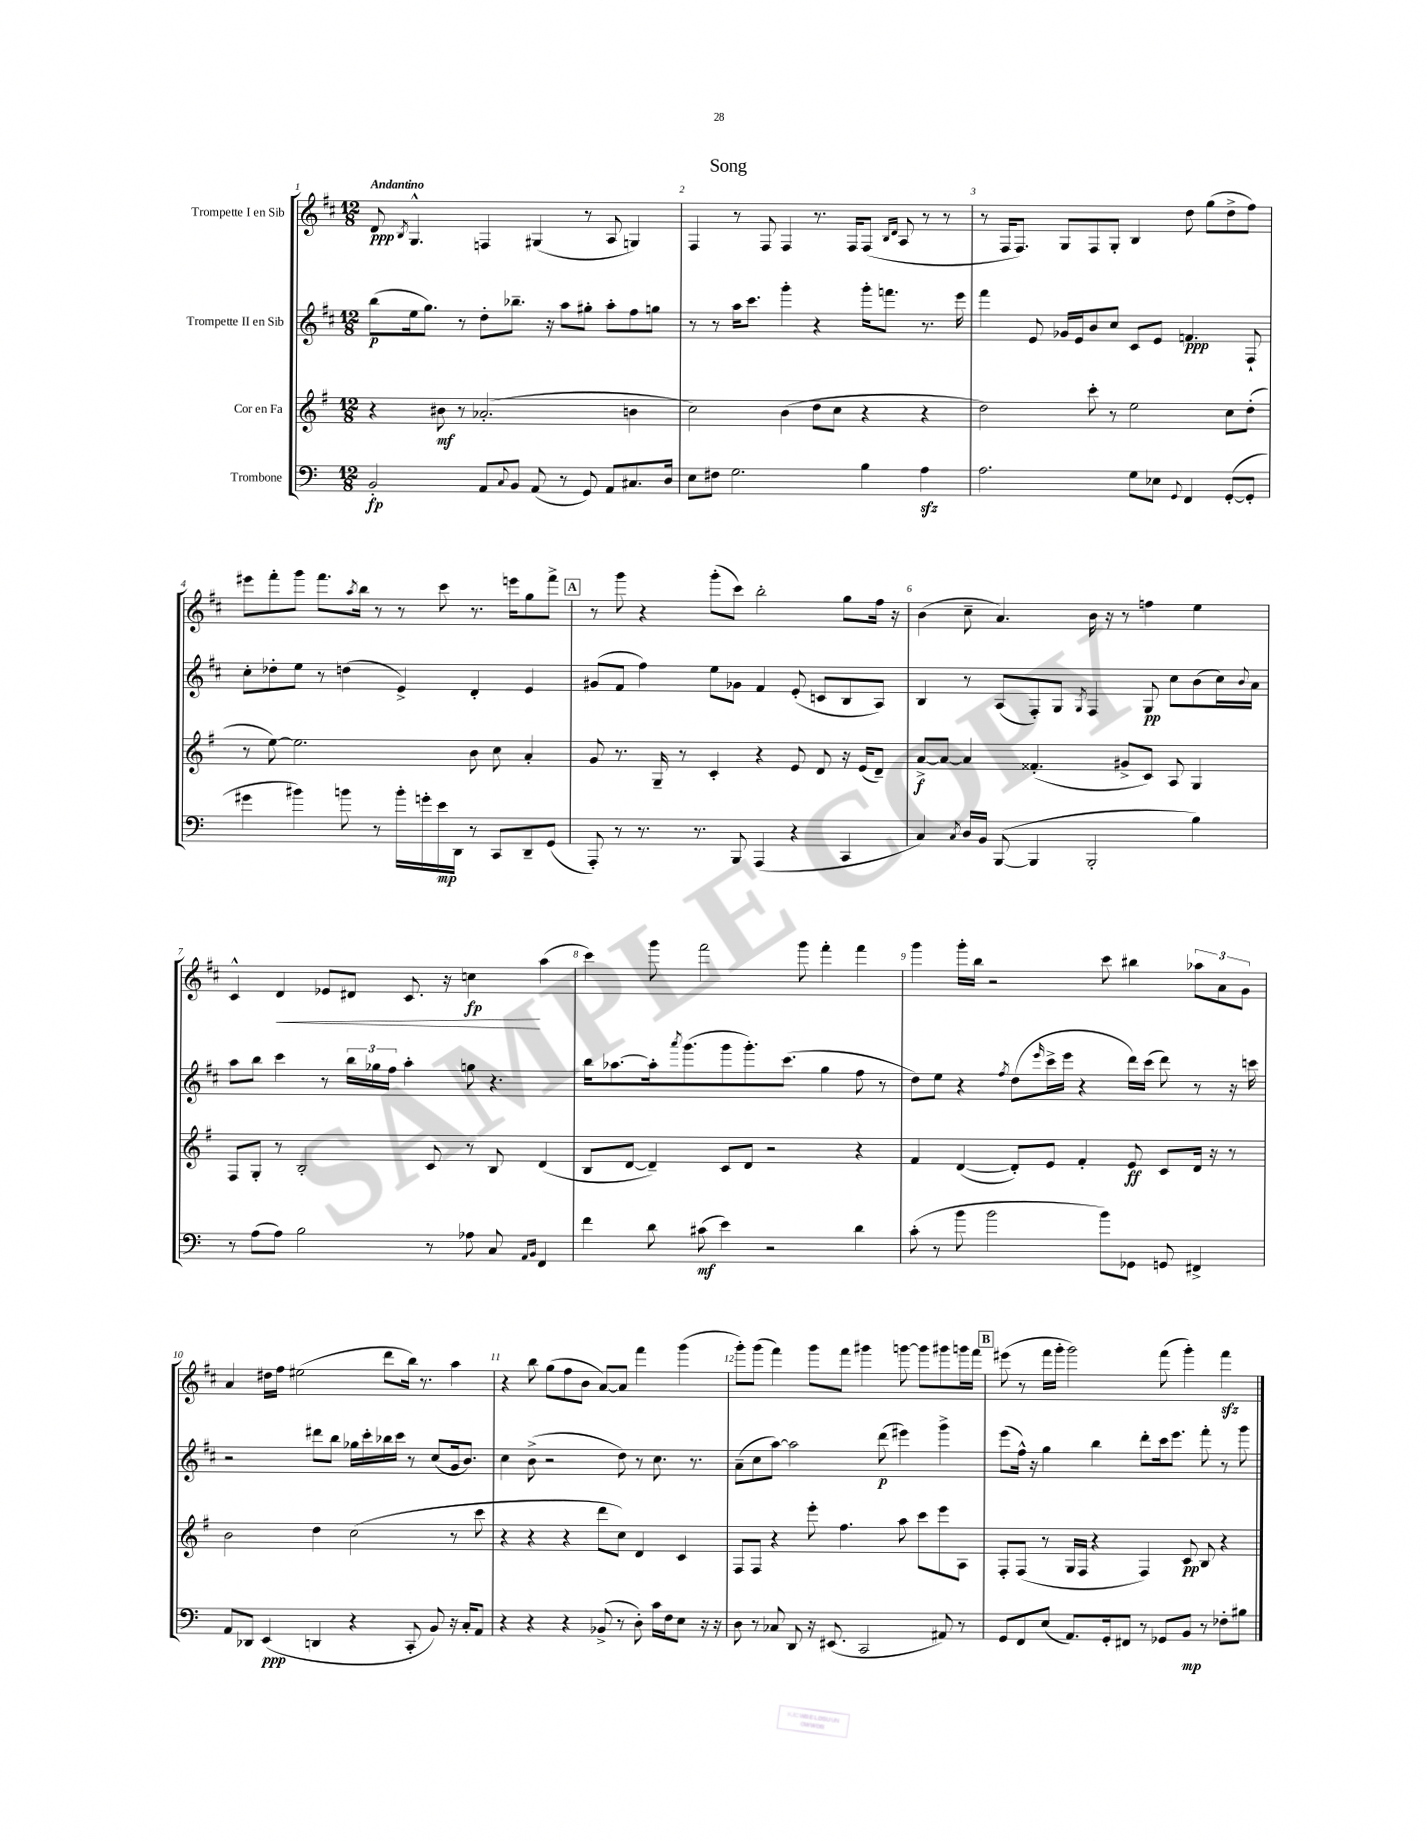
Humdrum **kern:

**kern	**dynam	**kern	**dynam	**kern	**dynam	**kern	**dynam
*part4	*part4	*part3	*part3	*part2	*part2	*part1	*part1
*staff4	*staff4	*staff3	*staff3	*staff2	*staff2	*staff1	*staff1
*I"Trombone	*	*I"Cor en Fa	*	*I"Trompette II en Sib	*	*I"Trompette I en Sib	*
*clefF4	*	*clefG2	*	*clefG2	*	*clefG2	*
*k[]	*	*k[f#]	*	*k[f#c#]	*	*k[f#c#]	*
*M12/8	*	*M12/8	*	*M12/8	*	*M12/8	*
=1	=1	=1	=1	=1	=1	=1	=1
!	!	!	!	!	!	!LO:TX:a:B:t=Andantino	!
2BB'/	fp	4r	.	(8bb\L	p	8d/	ppp
.	.	.	.	.	.	8qB/	.
.	.	.	.	16ee\k	.	4.G^^/	.
.	.	.	.	8.gg\J)	.	.	.
.	.	8b#X\	mf	.	.	.	.
.	.	8r	.	8r	.	.	.
8AA/L	.	(2.a-X'/	.	8dd'\L	.	4Fn/	.
8qqC/	.	.	.	.	.	.	.
8BB/J	.	.	.	8.bb-X~\J	.	.	.
(8AA/	.	.	.	.	.	(4G#X/	.
.	.	.	.	16r	.	.	.
8r	.	.	.	8aa\L	.	.	.
8GG/)	.	.	.	8gg#X'\J	.	8r	.
8AA/L	.	.	.	8aa'\L	.	8A/	.
8.C#X/	.	4bn\	.	8ff#\	.	4Gn/)	.
.	.	.	.	8ggn\J	.	.	.
16D/Jk	.	.	.	.	.	.	.
=2	=2	=2	=2	=2	=2	=2	=2
8E\L	.	2cc\)	.	8r	.	4F#/	.
8F#X\J	.	.	.	8r	.	.	.
2.G\	.	.	.	16aa\KL	.	8r	.
.	.	.	.	8.ccc#\J	.	.	.
.	.	.	.	.	.	8F#/	.
.	.	(4b\	.	4ggg'\	.	4F#/	.
.	.	8dd\L	.	4r	.	8.r	.
.	.	8cc\J	.	.	.	.	.
.	.	.	.	.	.	16F#/KL	.
4B\	.	4r	.	16ggg'\KL	.	(8F#/J	.
.	.	.	.	8.fffn\J	.	.	.
.	.	.	.	.	.	16qqB/LL	.
.	.	.	.	.	.	16qqd/JJ	.
.	.	.	.	.	.	8A/	.
4Azz\	.	4r	.	8.r	.	8r	.
.	.	.	.	.	.	8r	.
.	.	.	.	16eee\	.	.	.
=3	=3	=3	=3	=3	=3	=3	=3
2.A\	.	2dd\)	.	4fff#\	.	8r	.
.	.	.	.	.	.	16F#/KL	.
.	.	.	.	.	.	8.F#/J)	.
.	.	.	.	8e/	.	.	.
.	.	.	.	16g-X/LL	.	8G/L	.
.	.	.	.	16e/J	.	.	.
.	.	8ccc'\	.	8b/	.	8F#/	.
.	.	8r	.	8cc#/J	.	8G'/J	.
8G\L	.	2ee\	.	8c#/L	.	4B/	.
8E-X\J	.	.	.	8e/J	.	.	.
8qqGG/	.	.	.	.	.	.	.
4FF/	.	.	.	4.fn/	ppp	8dd\	.
.	.	.	.	.	.	(8gg\L	.
([8GG'/L	.	8cc\L	.	.	.	8dd^\	.
8GG'/J]	.	(8dd'\J	.	8F#`/	.	8ff#\J)	.
!!LO:LB:g=z
=4	=4	=4	=4	=4	=4	=4	=4
4g#X\	.	8r	.	8cc#'\L	.	8eee#X\L	.
.	.	[8ee\)	.	8dd-X'\	.	8fff#'\	.
4b#X\)	.	2.ee\]	.	8ee\J	.	8ggg\J	.
.	.	.	.	8r	.	8.fff#\L	.
8bn\	.	.	.	(4ddn\	.	.	.
.	.	.	.	.	.	8qaa/	.
.	.	.	.	.	.	16bb\Jk	.
8r	.	.	.	.	.	8r	.
16b'\LL	.	.	.	4e^/)	.	8r	.
16gn'\	.	.	.	.	.	.	.
16e\	mp	.	.	.	.	8ccc#\	.
16DD\JJ	.	.	.	.	.	.	.
8r	.	8b\	.	4d'/	.	8.r	.
8CC/L	.	8cc\	.	.	.	.	.
.	.	.	.	.	.	16eeen\KL	.
8DD~/	.	4a'/	.	4e/	.	8gg\	.
(8GG/J	.	.	.	.	.	8fff#^\J	.
!!LO:REH:place=s1:t=A
=5	=5	=5	=5	=5	=5	=5	=5
8AAA'/)	.	8g/	.	(8g#X/L	.	8r	.
8r	.	8.r	.	8f#/J	.	8ggg\	.
8.r	.	.	.	4ff#\)	.	4r	.
.	.	16G~/	.	.	.	.	.
.	.	8r	.	.	.	.	.
8.r	.	.	.	.	.	.	.
.	.	4c'/	.	8ee\L	.	(8ggg'\L	.
8BBB/	.	.	.	8g-X\J	.	8ccc#\J)	.
(4AAA/	.	4r	.	4f#/	.	2bb'\	.
4r	.	8e/	.	(8e'/	.	.	.
.	.	8d/	.	8cn/L	.	.	.
4CC/	.	16r	.	8B/	.	8gg\L	.
.	.	(16e/KL	.	.	.	.	.
.	.	8d~/J)	.	8A/J)	.	16ff#\Jk	.
.	.	.	.	.	.	16r	.
=6	=6	=6	=6	=6	=6	=6	=6
4C/)	.	[8a^/L	f	4B/	.	(4b\	.
.	.	8a/J_	.	.	.	.	.
8qC/	.	.	.	.	.	.	.
16D/LL	.	4a/]	.	8r	.	8cc#~\	.
16BB/JJ	.	.	.	.	.	.	.
([8BBB/	.	.	.	(8A/L	.	4.a/)	.
4BBB/]	.	(4.f##X'/	.	8F#'/)	.	.	.
.	.	.	.	8G/J	.	.	.
.	.	.	.	8qG/	.	.	.
2BBB'/	.	.	.	4F#/	.	16b\	.
.	.	.	.	.	.	16r	.
.	.	8g#X^/L	.	.	.	8r	.
.	.	8c/J)	.	8G/	pp	4ffn\	.
.	.	8A/	.	8cc#\L	.	.	.
4B\)	.	4G/	.	(8b\	.	4ee\	.
.	.	.	.	16cc#\L)	.	.	.
.	.	.	.	8qqb/	.	.	.
.	.	.	.	16a\JJ	.	.	.
!!LO:LB:g=z
=7	=7	=7	=7	=7	=7	=7	=7
8r	.	8F#/L	.	8aa\L	.	4c#^^/	.
(8A\L	.	8G'/J	.	8bb\J	.	.	.
!	!	!	!	!	!	!	!LO:HP:b
8A\J)	.	8r	.	4ccc#\	.	4d/	<
2B\	.	2B'/	.	.	.	.	.
.	.	.	.	8r	.	8e-X/L	.
.	.	.	.	24bb\LL	.	8d#X/J	.
.	.	.	.	24gg-X\	.	.	.
.	.	.	.	24ff#\JJ	.	.	.
.	.	.	.	4aa'\	.	8.c#/	.
8r	.	8c/	.	.	.	.	.
.	.	.	.	.	.	16r	.
8A-X\	.	8r	.	8ggn\	.	4ccn\	fp
8C/	.	8B/	.	4.r	.	.	.
16qqAA/LL	.	.	.	.	.	.	.
16qqBB/JJ	.	.	.	.	.	.	.
4FF/	.	(4d/	.	.	.	(4aa\	[
=8	=8	=8	=8	=8	=8	=8	=8
4f\	.	8B/L	.	16bb\KL	.	4ccc#\)	.
.	.	.	.	[8.aa-X\	.	.	.
.	.	[8d/J	.	.	.	.	.
8d\	.	4d~/])	.	16aa-'\k]	.	8ggg\	.
.	.	.	.	8qaaa/	.	.	.
.	.	.	.	(8.ggg\	.	.	.
(8c#X\	mf	.	.	.	.	2fff#\	.
4e\)	.	8c/L	.	8ggg\	.	.	.
.	.	8d/J	.	8.ggg'\)	.	.	.
2r	.	2r	.	.	.	.	.
.	.	.	.	(8.ccc#\J	.	.	.
.	.	.	.	.	.	8ggg\	.
.	.	.	.	4gg\	.	4fff#'\	.
4d\	.	4r	.	8ff#\	.	4fff#\	.
.	.	.	.	8r	.	.	.
=9	=9	=9	=9	=9	=9	=9	=9
(8c'\	.	4f#/	.	8dd\L)	.	4ggg\	.
8r	.	.	.	8ee\J	.	.	.
8b\	.	([4d/	.	4r	.	16ggg'\LL	.
.	.	.	.	.	.	16bb\JJ	.
2b\	.	.	.	.	.	2r	.
.	.	.	.	8qff#/	.	.	.
.	.	8d'/L])	.	(8dd\L	.	.	.
.	.	.	.	16qqeee/	.	.	.
.	.	8e/J	.	16ccc#^\L	.	.	.
.	.	.	.	16eee\JJ	.	.	.
.	.	4f#'/	.	4r	.	.	.
8b\L)	.	.	.	.	.	8ccc#\	.
8GG-X\J	.	8e/	ff	16ddd\LL)	.	4bb#X\	.
.	.	.	.	(16ccc#\JJ	.	.	.
8GGn/	.	8c/L	.	8ddd\)	.	.	.
4FF#X^/	.	16d/Jk	.	8r	.	12aa-X\L	.
.	.	16r	.	.	.	.	.
.	.	.	.	.	.	12a\	.
.	.	8r	.	16r	.	.	.
.	.	.	.	.	.	12g\J	.
.	.	.	.	16cccn\	.	.	.
!!LO:LB:g=z
=10	=10	=10	=10	=10	=10	=10	=10
8AA/L	.	2b\	.	2r	.	4a/	.
8DD-X/J	.	.	.	.	.	.	.
(4EE/	ppp	.	.	.	.	16dd#X\LL	.
.	.	.	.	.	.	16ff#\JJ	.
.	.	.	.	.	.	(2ee#X\	.
4DDn/	.	4dd\	.	8ddd#X\L	.	.	.
.	.	.	.	8bb\J	.	.	.
4r	.	(2cc\	.	16gg-X\LL	.	.	.
.	.	.	.	16ccc#'\	.	.	.
.	.	.	.	16bb-X\	.	8ddd\L	.
.	.	.	.	16ccc#\JJ	.	.	.
8CC'/	.	.	.	8r	.	16bb\Jk)	.
.	.	.	.	.	.	8.r	.
8BB/)	.	.	.	(8cc#/L	.	.	.
16r	.	8r	.	16g/k	.	4aa\	.
16C'/KL	.	.	.	8.b/J)	.	.	.
8AA/J	.	8ccc\	.	.	.	.	.
=11	=11	=11	=11	=11	=11	=11	=11
4r	.	4r	.	4cc#\	.	4r	.
4r	.	4r	.	(8b^\	.	8bb\	.
.	.	.	.	2r	.	(8gg\L	.
4r	.	4r	.	.	.	8ff#\	.
.	.	.	.	.	.	8b\J	.
(8BB-X^/	.	8ddd\L	.	.	.	[8a/L)	.
8r	.	8cc\J)	.	8dd\)	.	8a/J]	.
8D'\)	.	4d/	.	8r	.	4fff#\	.
16c\LL	.	.	.	8.cc#\	.	.	.
16F\J	.	.	.	.	.	.	.
8E\J	.	4c/	.	.	.	(4ggg\	.
.	.	.	.	8.r	.	.	.
16r	.	.	.	.	.	.	.
16r	.	.	.	.	.	.	.
=12	=12	=12	=12	=12	=12	=12	=12
8D\	.	8F#/L	.	(8a~\L	.	8ggg'\L)	.
8r	.	8F#/J	.	8cc#\	.	(8ggg\J	.
8C-X/	.	4r	.	[8aa\J)	.	4fff#\)	.
8DD/	.	.	.	2aa\]	.	.	.
16r	.	8eee'\	.	.	.	8ggg\L	.
(8.EE#X/	.	.	.	.	.	.	.
.	.	4.ff#\	.	.	.	8fff#\J	.
2CC/	.	.	.	.	.	4ggg#X\	.
.	.	.	.	(8ddd\	p	.	.
.	.	8aa\	.	4eee#X\)	.	[8gggn\	.
.	.	8ccc\L	.	.	.	8ggg\L]	.
8AA#X/)	.	8eee\	.	4ggg^\	.	8ggg#X\	.
8r	.	8A\J	.	.	.	16gggn\L	.
.	.	.	.	.	.	16fff#\JJ	.
!!LO:REH:place=s1:t=B
=13	=13	=13	=13	=13	=13	=13	=13
8GG/L	.	8F#'/L	.	(8eee\L	.	(8eee#X\	.
8FF/	.	(8F#/J	.	16ff#^^\Jk)	.	8r	.
.	.	.	.	16r	.	.	.
(8E/J	.	8r	.	4gg\	.	16fff#\LL	.
.	.	.	.	.	.	16ggg'\JJ	.
8.AA/L)	.	16G/LL	.	.	.	2ggg\)	.
.	.	16F#/JJ	.	.	.	.	.
.	.	4r	.	4bb\	.	.	.
16GG'/k	.	.	.	.	.	.	.
8FF#X/J	.	.	.	.	.	.	.
8r	.	4F#/)	.	8ddd'\L	.	.	.
8GG-X/L	.	.	.	16ccc#\k	.	(8fff#\	.
.	.	.	.	8.eee\J	.	.	.
8BB/J	mp	8c/	pp	.	.	4ggg'\)	.
8r	.	8B/	.	8fff#'\	.	.	.
8F-X'\L	.	4r	.	8r	.	4fff#zz\	.
8B#X\J	.	.	.	8ggg\	.	.	.
==	==	==	==	==	==	==	==
*-	*-	*-	*-	*-	*-	*-	*-
